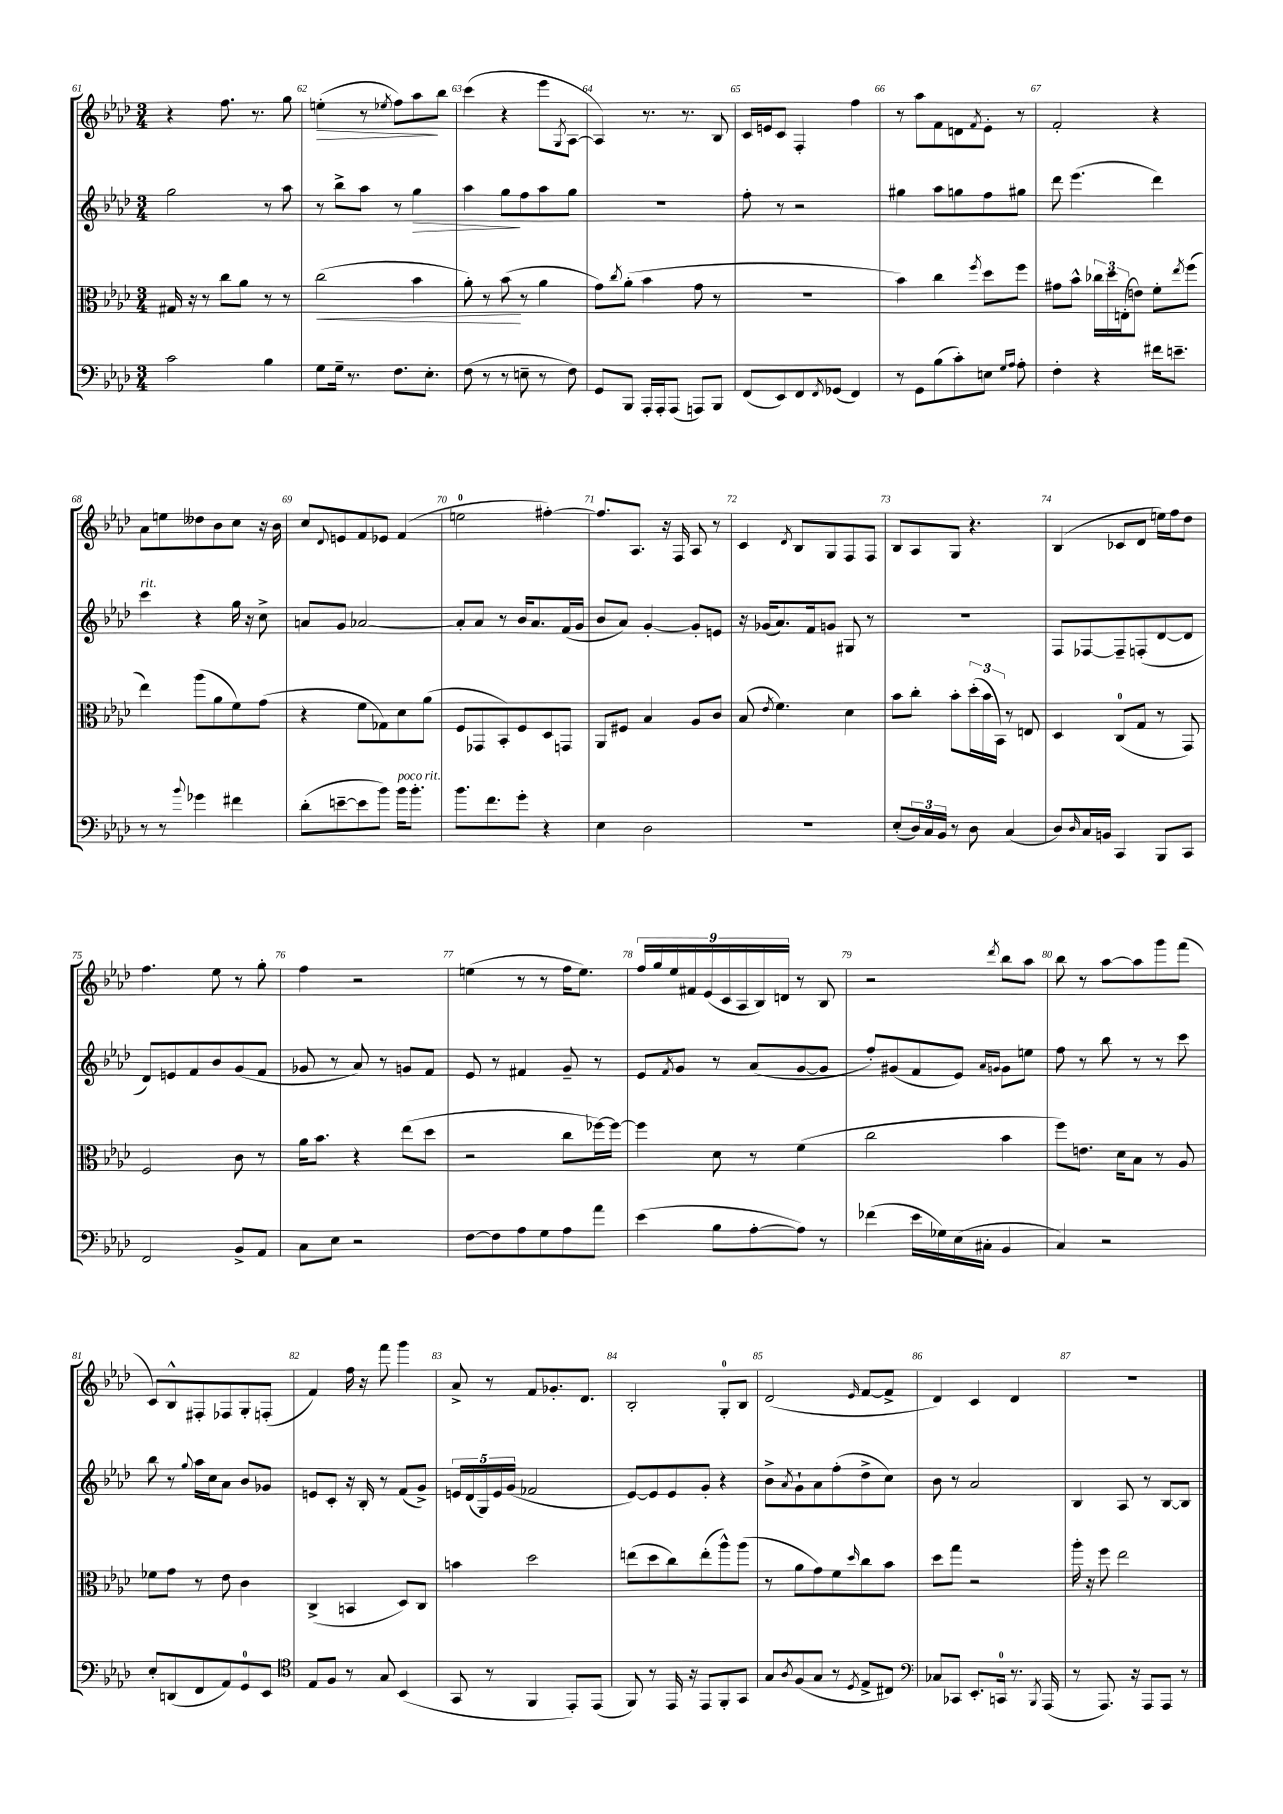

**kern	**kern	**kern	**kern
*staff4	*staff3	*staff2	*staff1
*clefF4	*clefC3	*clefG2	*clefG2
*k[b-e-a-d-]	*k[b-e-a-d-]	*k[b-e-a-d-]	*k[b-e-a-d-]
*M3/4	*M3/4	*M3/4	*M3/4
2c\	16G#/	2gg\	4r
.	16r	.	.
.	8r	.	.
.	8cc\L	.	8.ff\
.	8a-\J	.	.
.	.	.	8.r
4B-\	8r	8r	.
.	8r	8aa-\	8gg\
=	=	=	=
8G\L	(2cc\	8r	(4ee'\
16G~\Jk	.	8bb-^\L	.
8.r	.	.	.
.	.	8aa-\J	8r
.	.	.	8qee-/
8.F\L	.	8r	8ff\L)
.	4b-\	4gg\	8aa-\
8.E-'\J	.	.	.
.	.	.	8bb-\J
=	=	=	=
(8F\	8a-'\)	4aa-\	(4ccc\
8r	8r	.	.
8r	(8b-\	8gg\L	4r
8E~\	8r	8ff\	.
8r	4a-\	8aa-\	8eee-\L
.	.	.	8qG/
8F\)	.	8gg\J	[8A-\J
=	=	=	=
8GG/L	8g\L)	2.r	4A-/])
.	8qcc/	.	.
8BBB-/J	(8a-'\J	.	.
16AAA-'/LL	4b-\	.	8.r
16AAA-'/J	.	.	.
(8AAA-/J	.	.	.
.	.	.	8.r
8AAA/L)	8g\	.	.
8BBB-/J	8r	.	8B-/
=	=	=	=
(8FF/L	2.r	8ff'\	16c/LL
.	.	.	16e/J
8EE-/)	.	8r	8c/J
8FF/	.	2r	4F'/
8qFF/	.	.	.
(8GG-/J	.	.	.
4FF/)	.	.	4ff\
=	=	=	=
8r	4b-\)	4gg#\	8r
8GG\L	.	.	8aa-\L
(8B-\	4cc\	8aa-\L	8f\
8c'\)	.	8gg\	8d\
.	8qff/	.	8qf/
8E\J	8dd-\L	8ff\	8e-'\J
16qqG/LL	.	.	.
16qqA-/JJ	.	.	.
8A-'\	8ff\J	8gg#\J	8r
=	=	=	=
4F'\	8g#\L	8ddd-\	2f'/
.	8b-^^\J	(4.eee-\	.
4r	24cc-\LL	.	.
.	24dd-\	.	.
.	(24E'\J	.	.
.	8e\J)	.	.
16f#\LK	8f'\L	4ddd-\)	4r
8.e~\J	.	.	.
.	8qee-/	.	.
.	(8ff\J	.	.
=	=	=	=
8r	4ee-\)	4ccc\	8a-\L
8r	.	.	8ee\
8qqb-/	.	.	.
4g-\	(8aa-\L	4r	8dd--\
.	8a-\	.	8b-\
4f#\	8f\)	16gg\	8cc\J
.	.	16r	.
.	(8g\J	8cc^\	16r
.	.	.	16b-\
=	=	=	=
(8d-'\L	4r	8a/L	8cc/L
.	.	.	8qqd-/
[8e~\	.	8g/J	8e/
8e\]	8f\L	[2a-/	8f/
8b-\J)	8G-\)	.	8e-/J
16b-\LK	8d-\	.	(4f/
8.b-'\J	.	.	.
.	(8a-\J	.	.
=	=	=	=
8.b-\L	8F/L	8a-'/]L	2ee\
.	8GG-/	8a-/J	.
8.f\	.	.	.
.	8BB-'/)	8r	.
8g'\J	8F/	16b-/LK	.
.	.	8.a-/	.
4r	8D-/	.	[4ff#'\)
.	8GG/J	(16f/L	.
.	.	16g/JJ	.
=	=	=	=
4E-\	8AA-/L	8b-/L	8.ff#/]L
.	8F#/J	8a-/J)	.
.	.	.	8.A-/J
2D-\	4B-/	[4g'/	.
.	.	.	16r
.	.	.	16F/
.	8A-/L	8g'/]L	8A-/
.	8c/J	8e/J	8r
=	=	=	=
2.r	(8B-/	16r	4c/
.	.	(16g-/LK	.
.	8qe-/	.	.
.	4.f\)	8.a-/)	.
.	.	.	8qd-/
.	.	.	8B-/L
.	.	16f/k	.
.	.	8g/J	8G/
.	4d-\	8G#/	8F/
.	.	8r	8F/J
=	=	=	=
(8E-'/L	8b-\L	2.r	8B-/L
24D-/L)	8cc'\J	.	8A-/
24C/	.	.	.
24BB-/JJ	.	.	.
8r	8b-'\L	.	8G/J
8D-\	(24dd-'\L	.	4.r
.	24b-\	.	.
.	24BB-\JJ)	.	.
(4C/	8r	.	.
.	8E/	.	.
=	=	=	=
8D-/L)	4D-/	8F/L	(4B-/
16qqD-/	.	.	.
16C/L	.	[8F-/	.
16BB/JJ	.	.	.
4CC/	(8C/L	8F-~/]	8c-/L
.	8G/J	(8F'/	8d-/J
8BBB-/L	8r	[8d-/	16ee\LL)
.	.	.	16ff\J
8CC/J	8GG/)	8d-/]J	8dd-\J
=	=	=	=
2FF/	2F/	8d-/L)	4.ff\
.	.	8e/	.
.	.	8f/	.
.	.	8b-/	8ee-\
8BB-^/L	8c\	(8g/	8r
8AA-/J	8r	8f/J	8gg'\
=	=	=	=
8C\L	16a-\LK	8g-/	4ff\
.	8.b-\J	.	.
8E-\J	.	8r	.
2r	4r	8a-/)	2r
.	.	8r	.
.	(8ee-\L	8g/L	.
.	8dd-\J	8f/J	.
=	=	=	=
[8F\L	2r	8e-/	(4ee\
8F\]	.	8r	.
8A-\	.	4f#/	8r
8G\	.	.	8r
8A-\	8cc\L	8g~/	16ff\LK
.	.	.	8.ee\J)
8a-\J	[16ff-\L)	8r	.
.	16ff-\_JJ	.	.
=	=	=	=
(4e-\	4ff-\]	8e-/L	18ff/LL
.	.	.	18gg/
.	.	.	18ee-/
.	.	8qf/	.
.	.	8g/J	.
.	.	.	18f#/
.	.	.	(18e-/
8B-\L	8d-\	8r	.
.	.	.	18c/
.	.	.	18A-/
[8A-'\	8r	(8a-/L	.
.	.	.	18B-/)
.	.	.	18d/JJ
8A-\]J)	(4f\	[8g/	8r
8r	.	8g/]J	8B-/
=	=	=	=
(4f-\	2cc\	8ff'/L)	2r
.	.	(8g#/	.
16e-\LL	.	8f/	.
16G-\)	.	.	.
(16E-\	.	8e-/J)	.
16C#'\JJ	.	.	.
.	.	16qqa-/LL	.
.	.	16qqg/JJ	8qddd-/
4BB-/	4b-\	8g\L	8bb-\L
.	.	8ee\J	8aa-\J
=	=	=	=
4C/)	8ff\L)	8ff\	8bb-\
.	8.e\J	8r	8r
2r	.	8bb-\	[8aa-\L
.	16d-\LK	.	.
.	8B-\J	8r	8aa-\]
.	8r	8r	8ggg\
.	8A-/	8ccc\	(8fff\J
=	=	=	=
8E-'/L	8f-\L	8bb-\	8c/L)
(8DD/	8g\J	8r	8B-^^/
.	.	8qqgg/	.
8FF/	8r	16aa-\LL	8F#'/
.	.	16cc\J	.
8AA-/)	8e-\	8a-\J	8F-/
8GG/	4c\	8b-/L	8G'/
8EE-/J	.	8g-/J	(8F'/J
=	=	=	=
*clefC4	*	*	*
8E-/L	(4C^/	8e/L	4f/)
8F/J	.	8c'/J	.
8r	4BB/	16r	16ff\
.	.	16B-'/	16r
8G/	.	8r	8fff\
(4BB-/	8D-/L)	(8f/L	4ggg\
.	8C/J	8g^/J)	.
=	=	=	=
8GG/	4b\	20e/LL	8a-^/
.	.	(20d-/	.
.	.	20G/)	.
8r	.	.	8r
.	.	20e/	.
.	.	(20g/JJ	.
4FF/	2dd-\	2f-/	8f/L
.	.	.	8.g-'/
8EE-'/L)	.	.	.
.	.	.	8.d-/J
(8EE-/J	.	.	.
=	=	=	=
8FF/)	(8ee\L	[8e-/L)	2B-'/
8r	8dd-\	8e-/]	.
16EE-/	8cc\)	8e-/	.
16r	.	.	.
8EE-/L	(8ee'\	8g'/J	.
8FF'/	8aa-^^\)	4r	8G'/L
8GG/J	(8aa-\J	.	8B-/J
=	=	=	=
8G/L	8r	8b-^\L	(2d-/
8qA-/	.	8qa-/	.
(8F/	8a-\L	8g`\	.
8G/J	8g\)	8a-\	.
8r	8f\	(8ff'\	.
8qD-/	16qqdd-/	.	16qqe-/
8E-^/L	8cc\	8dd-^\	[8f/L
8C#/J)	8b-\J	8cc\J)	8f^/]J
=	=	=	=
*clefF4	*	*	*
8C-/L	8dd-\L	8b-\	4d-/)
8CC-/J	8gg\J	8r	.
8.EE-'/L	2r	2a-/	4c/
16CC/Jk	.	.	.
8.r	.	.	4d-/
8qBBB-/	.	.	.
(16AAA-/	.	.	.
=	=	=	=
8r	16aa-'\	4B-/	2.r
.	16r	.	.
8.AAA-/)	8ff\	.	.
.	2ee-\	8A-/	.
16r	.	.	.
8AAA-/L	.	8r	.
8AAA-/J	.	[8B-/L	.
8r	.	8B-/]J	.
==	==	==	==
*-	*-	*-	*-
